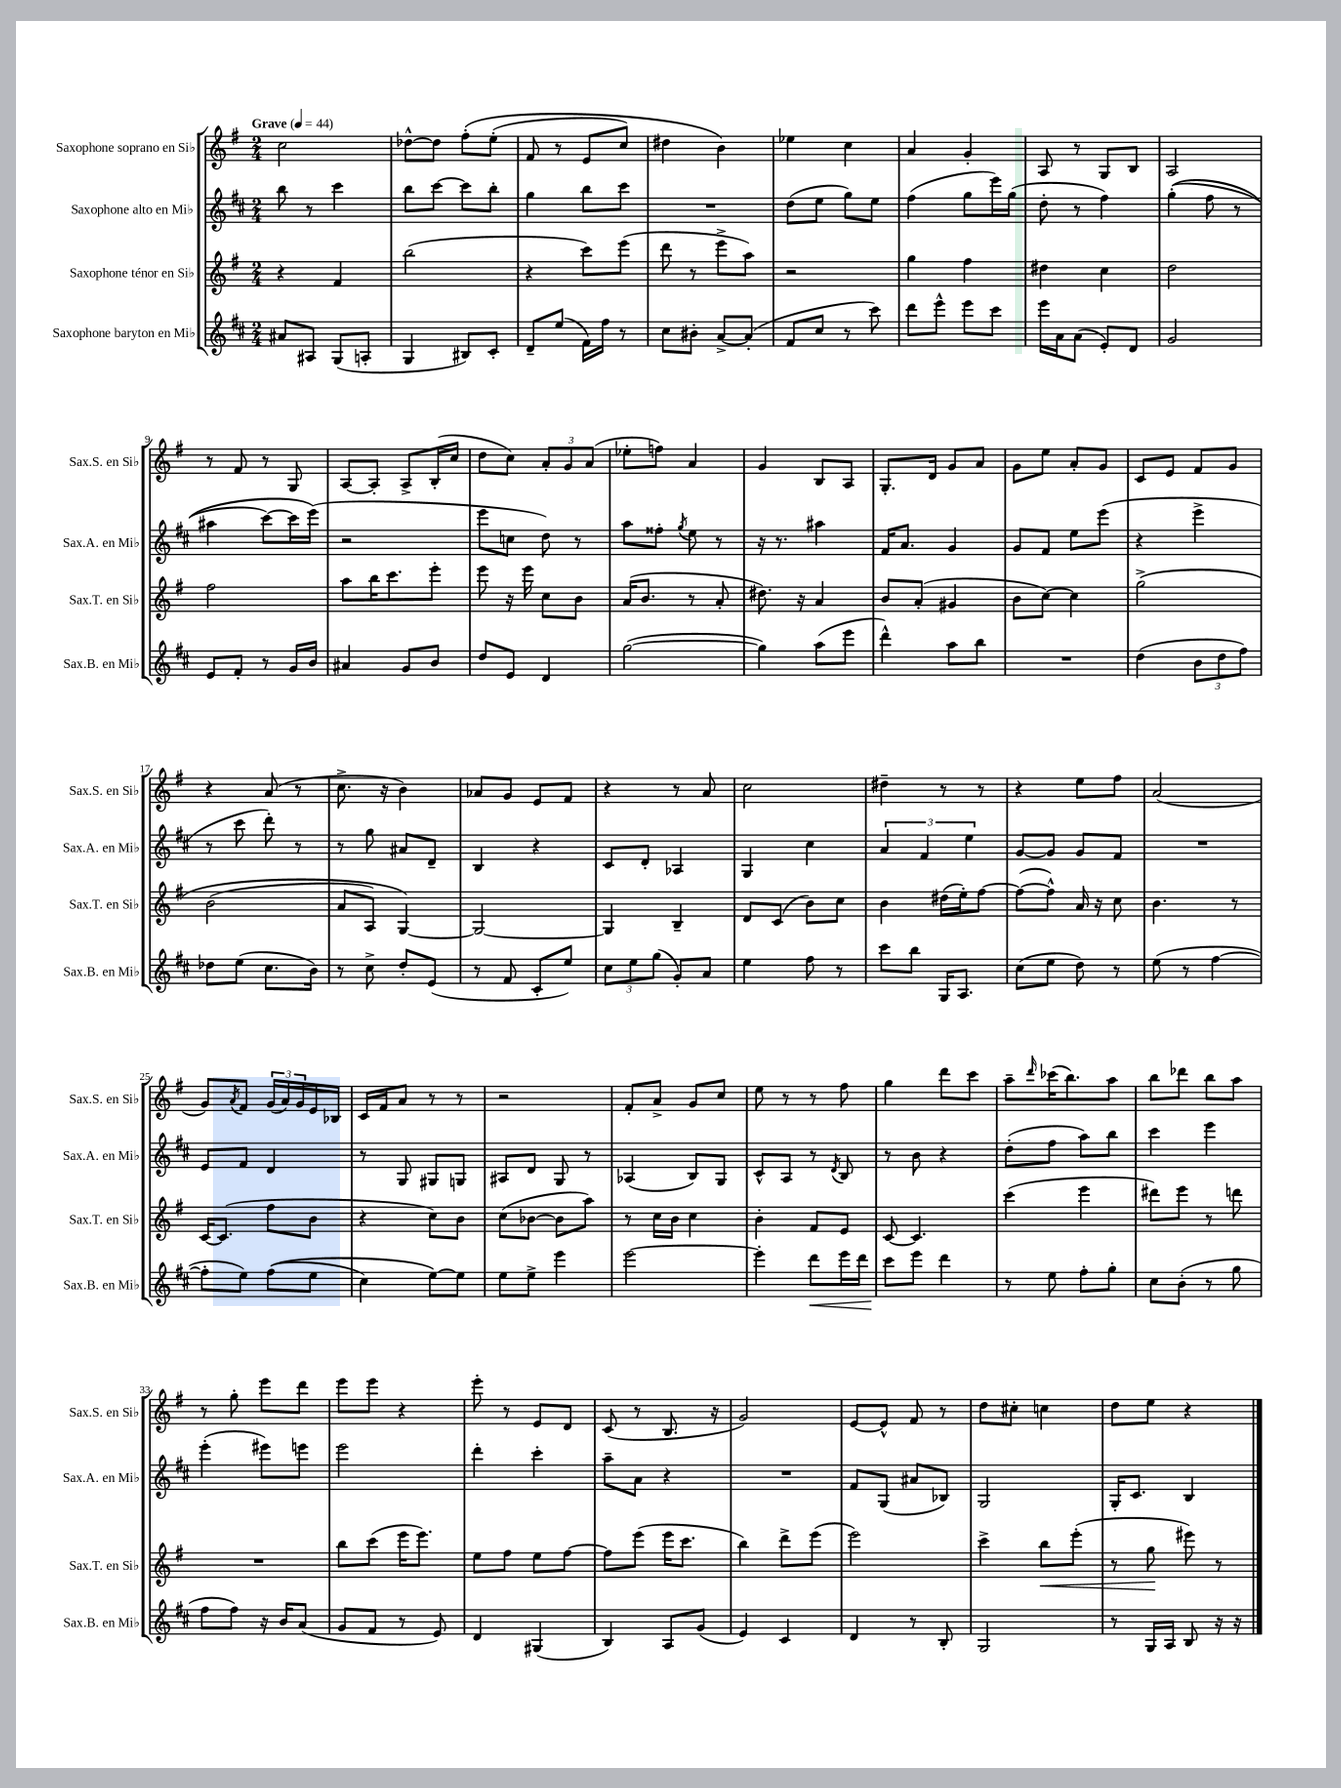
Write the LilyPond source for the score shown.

<<
\new StaffGroup <<
\new Staff = "s0" \with { instrumentName = "Saxophone soprano en Sib" shortInstrumentName = "Sax.S. en Sib" } {
    \clef treble \key g \major \numericTimeSignature \time 2/4 \tempo "Grave" 4 = 44
    c''2 |
    des''8~-^ des''8 fis''8-.\( e''8-.( |
    fis'8 r8 e'8 c''8) |
    dis''4 b'4\) |
    ees''4 c''4 |
    a'4 g'4-. |
    a8 r8 g8 b8 |
    a2 |
    r8 fis'8 r8 g8 |
    a8~ a8-. a8-> b16-.( c''16 |
    d''8 c''8) \tuplet 3/2 { a'8-. g'8 a'8( } |
    ees''8-. f''8) a'4 |
    g'4 b8 a8 |
    g8.-. d'16 g'8 a'8 |
    g'8 e''8 a'8-. g'8 |
    c'8 e'8 fis'8 g'8 |
    r4 a'8( r8 |
    c''8.-> r16 b'4) |
    aes'8 g'8 e'8 fis'8 |
    r4 r8 a'8 |
    c''2 |
    dis''4-- r8 r8 |
    r4 e''8 fis''8 |
    a'2( |
    g'8) \acciaccatura { a'8 } fis'8 \tuplet 3/2 { g'16( a'16) g'16 } e'16 bes16 |
    c'16 fis'16 a'8 r8 r8 |
    r2 |
    fis'8-. a'8-> g'8 c''8 |
    e''8 r8 r8 fis''8 |
    g''4 d'''8 c'''8 |
    a''8-- \grace { d'''16 } ces'''16( b''8.) a''8 |
    b''8 des'''8 b''8 a''8 |
    r8 g''8-. e'''8 d'''8 |
    e'''8 e'''8 r4 |
    e'''8-. r8 e'8 d'8 |
    c'8( r8 b8. r16 |
    g'2) |
    e'8~ e'8-^ fis'8 r8 |
    d''8 cis''8-. c''4 |
    d''8 e''8 r4 \bar "|." |
}
\new Staff = "s1" \with { instrumentName = "Saxophone alto en Mib" shortInstrumentName = "Sax.A. en Mib" } {
    \clef treble \key d \major \numericTimeSignature \time 2/4
    b''8 r8 cis'''4 |
    b''8 cis'''8~ cis'''8 b''8-. |
    g''4 b''8 cis'''8 |
    R2 |
    d''8( e''8 g''8) e''8 |
    fis''4( g''8 e'''16) g''16( |
    d''8-. r8 fis''4) |
    g''4-.(\( fis''8 r8 |
    ais''4 cis'''8~) cis'''16 e'''16(\) |
    r2 |
    e'''8 c''8 d''8) r8 |
    a''8 fisis''8-. \acciaccatura { g''8 } e''8 r8 |
    r16 r8. ais''4 |
    fis'16 a'8. g'4 |
    g'8 fis'8 e''8 e'''8( |
    r4 e'''4-> |
    r8 cis'''8 d'''8-.) r8 |
    r8 g''8 ais'8 d'8-- |
    b4 r4 |
    cis'8 d'8-. aes4 |
    g4 cis''4 |
    \tuplet 3/2 { a'4 fis'4 e''4 } |
    g'8~ g'8 g'8 fis'8 |
    R2 |
    e'8 fis'8 d'4 |
    r8 g8 gis8 g8 |
    ais8 d'8 g8 r8 |
    aes4( b8) g8 |
    cis'8-^ a8 r8 \acciaccatura { d'8 } b8 |
    r8 b'8 r4 |
    d''8-.( fis''8 a''8) b''8 |
    cis'''4 e'''4 |
    e'''4-.( eis'''8) e'''8 |
    e'''2 |
    d'''4-. cis'''4-. |
    a''8-- a'8 r4 |
    R2 |
    fis'8 g8( ais'8 bes8) |
    g2 |
    g16-. cis'8. b4 \bar "|." |
}
\new Staff = "s2" \with { instrumentName = "Saxophone ténor en Sib" shortInstrumentName = "Sax.T. en Sib" } {
    \clef treble \key g \major \numericTimeSignature \time 2/4
    r4 fis'4 |
    b''2( |
    r4 c'''8) e'''8( |
    d'''8 r8 e'''8-> a''8) |
    r2 |
    g''4 fis''4 |
    dis''4 c''4 |
    d''2 |
    fis''2 |
    a''8 b''16 c'''8. e'''8-. |
    e'''8 r16 e'''16 c''8 b'8 |
    a'16( b'8. r8 a'8-. |
    dis''8.) r16 a'4 |
    b'8 a'8-.( gis'4 |
    b'8 c''8~) c''4 |
    g''2->\( |
    b'2( |
    a'8 a8) g4~\) |
    g2~ |
    g4 b4-- |
    d'8 c'8( b'8) c''8 |
    b'4 dis''16( e''16-.) fis''8~ |
    fis''8~( fis''8-^) a'16 r16 c''8 |
    b'4. r8 |
    c'16~ c'8.( fis''8 b'8 |
    r4 c''8) b'8 |
    c''8( bes'8~ bes'8 a''8) |
    r8 c''16 b'16 c''4 |
    b'4-. fis'8 e'8 |
    c'8~ c'4. |
    c'''4( e'''4 |
    dis'''8) e'''8 r8 d'''8 |
    R2 |
    b''8 c'''8( e'''16 e'''8.) |
    e''8 fis''8 e''8 fis''8~ |
    fis''8 e'''8( e'''16 c'''8. |
    b''4) d'''8-> e'''8( |
    e'''2) |
    c'''4-> b''8\< e'''8-.( |
    r8 g''8\! eis'''8) r8 \bar "|." |
}
\new Staff = "s3" \with { instrumentName = "Saxophone baryton en Mib" shortInstrumentName = "Sax.B. en Mib" } {
    \clef treble \key d \major \numericTimeSignature \time 2/4
    ais'8 ais8 g8( a8-. |
    g4 bis8) cis'8-. |
    d'8-- e''8( fis'16) fis''16 r8 |
    cis''8 bis'8-. a'8~-> a'8-.( |
    fis'8 cis''8 r8 cis'''8) |
    d'''8 e'''8-^ e'''8 cis'''8 |
    e'''16 a'16 a'8( e'8-.) d'8 |
    g'2 |
    e'8 fis'8-. r8 g'16 b'16 |
    ais'4 g'8 b'8 |
    d''8 e'8 d'4 |
    g''2~( |
    g''4) a''8( e'''8 |
    d'''4-^) a''8 b''8 |
    R2 |
    d''4( \tuplet 3/2 { b'8 d''8 fis''8) } |
    des''8 e''8( cis''8. b'16) |
    r8 cis''8-> d''8-. e'8( |
    r8 fis'8 cis'8-. e''8) |
    \tuplet 3/2 { cis''8 e''8 g''8( } g'8-.) a'8 |
    e''4 fis''8 r8 |
    cis'''8 b''8 g16 a8. |
    cis''8( e''8 d''8) r8 |
    e''8( r8 fis''4~ |
    fis''8-. e''8) fis''8(\( e''8 |
    cis''4) e''8~\) e''8 |
    e''8 e''8-> e'''4 |
    e'''2~ |
    e'''4-. d'''8\< e'''16 d'''16 |
    cis'''8\! e'''8 d'''4 |
    r8 e''8 fis''8-. g''8-. |
    cis''8 b'8-.( r8 g''8 |
    fis''8 fis''8) r16 b'16 a'8( |
    g'8 fis'8 r8 e'8) |
    d'4 gis4( |
    b4) a8 g'8( |
    e'4) cis'4 |
    d'4 r8 b8-. |
    g2 |
    r8 g16 a16 b8 r16 r16 \bar "|." |
}
>>
>>
